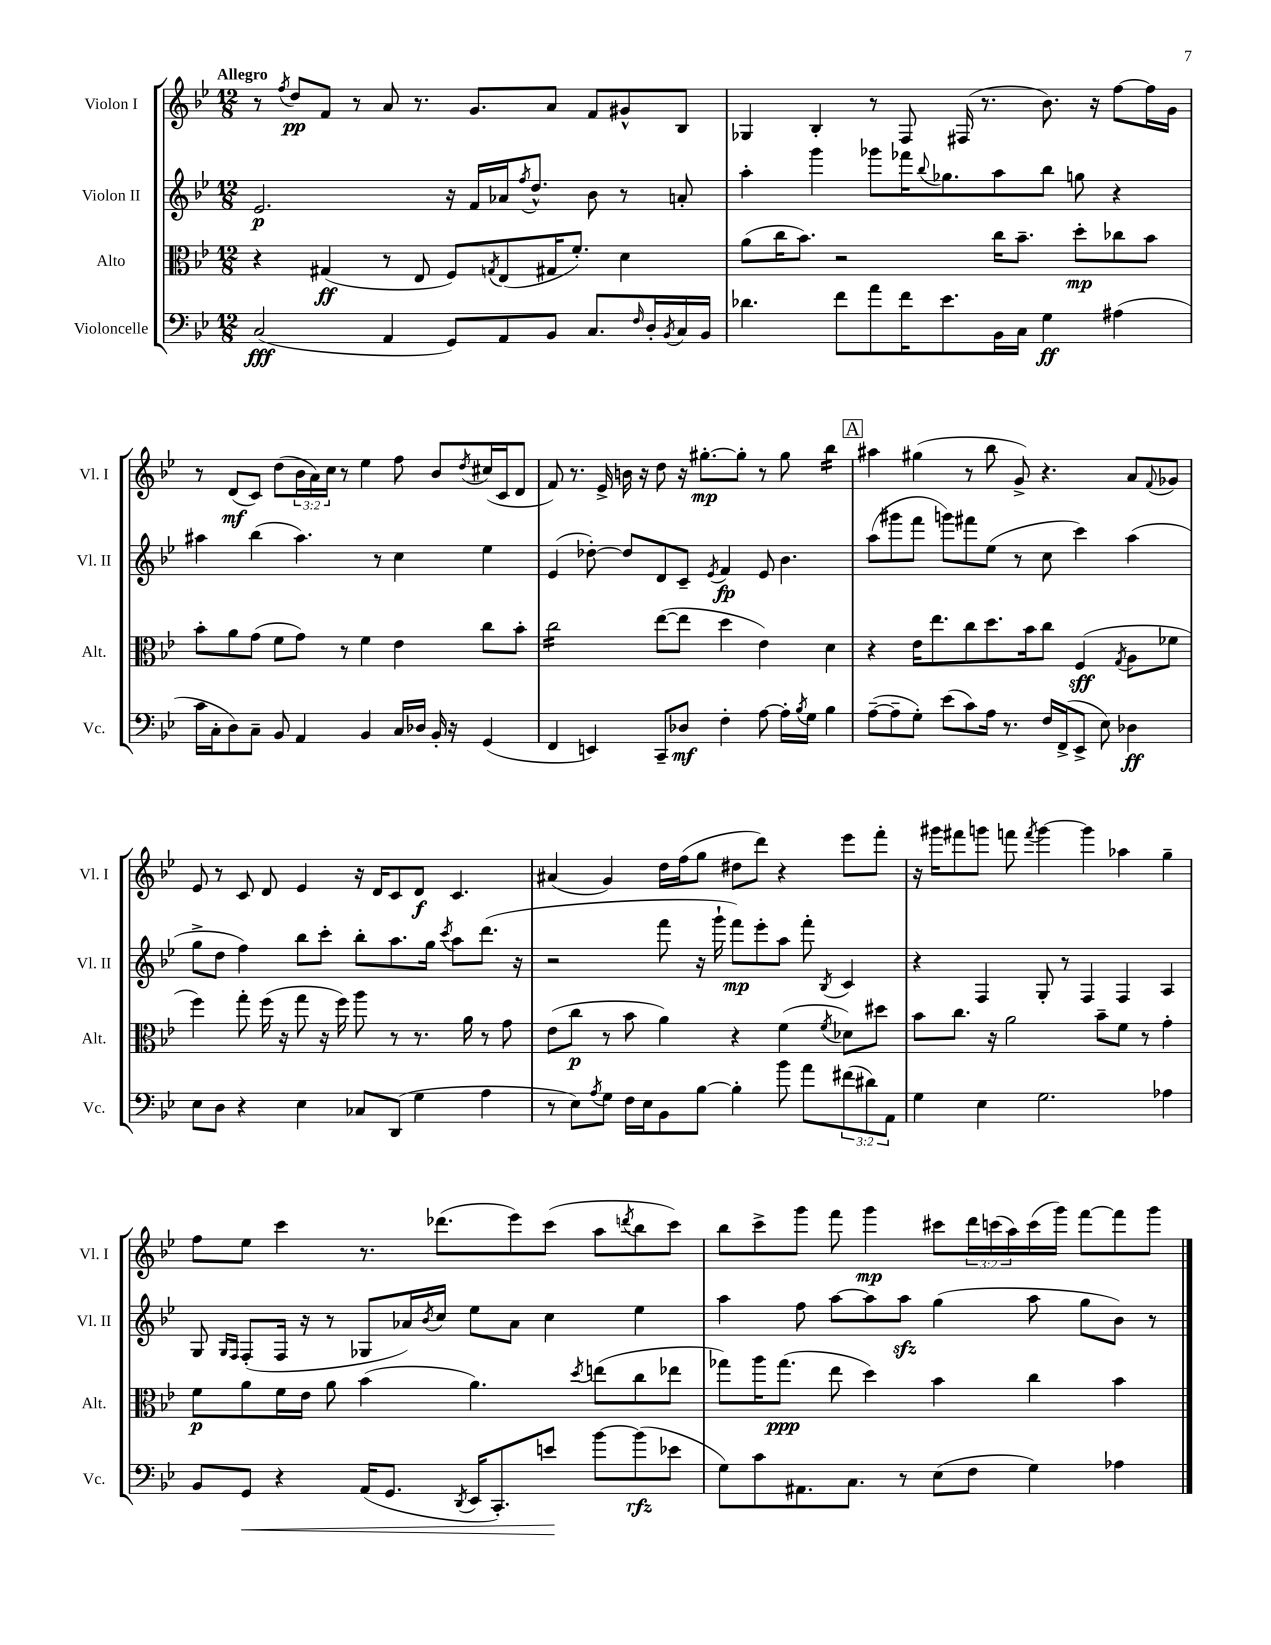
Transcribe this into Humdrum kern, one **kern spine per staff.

**kern	**kern	**kern	**kern
*staff4	*staff3	*staff2	*staff1
*clefF4	*clefC3	*clefG2	*clefG2
*k[b-e-]	*k[b-e-]	*k[b-e-]	*k[b-e-]
*M12/8	*M12/8	*M12/8	*M12/8
(2C	4r	2.e-	8r
.	.	.	8qff
.	.	.	8dd
.	(4G#	.	8f
.	.	.	8r
4AA	8r	.	8a
.	8E-	.	8.r
8GG)	8F)	16r	.
.	.	16f	8.g
.	8qG	.	.
8AA	(8E-	16a-	.
.	.	8qff	.
.	.	8.dd^^	.
8BB-	16G#	.	8a
.	8.f')	.	.
8.C	.	8b-	8f
.	4d	8r	8g#^^
16qqF	.	.	.
16D'	.	.	.
8qBB-	.	.	.
16C	.	8a'	8B-
16BB-	.	.	.
=	=	=	=
4.d-	(8a	4aa'	4G-
.	16cc	.	.
.	8.b-)	.	.
.	.	4ggg	4B-'
8f	2r	.	.
8a	.	8ggg-	8r
16f	.	16fff-	8F
.	.	8qqbb-	.
8.e-	.	8.gg-	.
.	.	.	(16F#
.	.	.	8.r
16BB-	16cc	8aa	.
16C	8.b-~	.	.
4G	.	8bb-	8.b-)
.	8dd'	8gg	.
.	.	.	16r
(4A#	8cc-	4r	[8ff
.	8b-	.	16ff]
.	.	.	16g
=	=	=	=
16c	8b-'	4aa#	8r
16C'	.	.	.
8D)	8a	.	(8d
8C~	(8g	(4bb-	8c)
8BB-	8f	.	(8dd
4AA	8g)	4.aa#)	24b-
.	.	.	24a)
.	.	.	24cc
.	8r	.	8r
4BB-	4f	.	4ee-
.	.	8r	.
16C	4e-	4cc	8ff
16D-	.	.	.
16BB-'	.	.	8b-
16r	.	.	.
.	.	.	8qdd
(4GG	8cc	4ee-	(16cc#
.	.	.	16c
.	8b-'	.	8d
=	=	=	=
4FF	2cc	(4e-	8f)
.	.	.	8.r
4EE)	.	[8dd-')	.
.	.	.	16e-^
.	.	8dd-]	16b
.	.	.	16r
8CC~	([8ee-	8d	8dd
8D-	8ee-]	8c~	16r
.	.	.	[8.gg#'
.	.	8qe-	.
4F'	4dd	4f	.
.	.	.	8gg#']
[8A	4e-)	8e-	8r
16A']	.	4.b-	8gg#
8qB-	.	.	.
16G	.	.	.
4B-	4d	.	4bb-
=	=	=	=
([8A~	4r	(8aa	4aa#
8A~]	.	8ggg#	.
8G')	16e-	8fff	(4gg#
.	8.ee-	.	.
(8e-	.	8ggg)	.
8c)	8cc	8fff#	8r
16A	8.dd	(8ee-	8bb-
8.r	.	.	.
.	.	8r	8g^)
.	16b-	.	.
16F	8cc	8cc	4.r
(16FF^	.	.	.
8EE-^	(4F	4ccc)	.
8E-)	.	.	.
.	8qG	.	.
4D-	8A	(4aa	8a
.	.	.	8qqf
.	8f-	.	8g-
=	=	=	=
8E-	4ff)	8gg^	8e-
8D	.	8dd	8r
4r	8gg'	4ff)	8c
.	(16ff	.	8d
.	16r	.	.
4E-	8gg	8bb-	4e-
.	16r	8ccc'	.
.	16ff)	.	.
8C-	8aa	8bb-'	16r
.	.	.	16d
(8DD	8r	8.aa	8c
4G	8.r	.	8d
.	.	16gg	.
.	.	8qccc	.
.	.	8aa	4.c
.	16a	.	.
4A	8r	(8.ddd	.
.	8g	.	.
.	.	16r	.
=	=	=	=
8r	(8e-	2r	(4a#
8E-)	8cc	.	.
8qA	.	.	.
8G	8r	.	4g)
16F	8b-	.	.
16E-	.	.	.
8BB-	4a)	8fff	16dd
.	.	.	(16ff
[8B-	.	16r	8gg
.	.	16ggg`	.
4B-']	4r	8fff)	8dd#
.	.	8eee-'	8ddd)
8b-	(4f	8aa	4r
8a	.	8fff'	.
.	8qf	8qB-	.
(12f#	8d-)	4c	8eee-
12d#)	.	.	.
.	8dd#	.	8fff'
12AA	.	.	.
=	=	=	=
4G	8b-	4r	16r
.	.	.	16ggg#
.	8.cc	.	8fff#
4E-	.	4F	8ggg
.	16r	.	.
.	2a	.	8fff
.	.	.	8qfff
2.G	.	8G'	[4ggg
.	.	8r	.
.	.	4F	4ggg]
.	8b-~	.	.
.	8f	4F	4aa-
.	8r	.	.
4A-	4g'	4A	4gg~
=	=	=	=
8BB-	8f	8G	8ff
.	.	16qqG	.
.	.	16qqF	.
8GG	8a	(8F'	8ee-
4r	16f	16F	4ccc
.	16e-	16r	.
.	8a	8r	.
(16AA	(4b-	8G-	8.r
8.GG	.	.	.
.	.	16a-)	.
.	.	8qb-	.
.	.	16cc	(8.ddd-
8qDD	.	.	.
16EE-	4.a)	8ee-	.
8.CC')	.	.	.
.	.	8a-	8eee-)
8e	.	4cc	(8ccc
.	8qdd	.	.
[8b-	(8ee	.	8aa
.	.	.	8qddd
(8b-]	8cc	4ee-	8bb-
8e-	8ee-	.	8ccc)
=	=	=	=
8G)	8gg-)	4aa	8bb-
8c	16aa	.	8ccc^
.	(8.gg-	.	.
8.AA#	.	8ff	8ggg
.	8ee-	[8aa	8fff
8.C	.	.	.
.	4dd)	8aa]	4ggg
8r	.	8aa	.
(8E-	4b-	(4gg	8ccc#
8F	.	.	24ddd
.	.	.	(24ccc
.	.	.	24aa)
4G)	4cc	8aa	(16ccc
.	.	.	16ggg)
.	.	8gg	[8fff
4A-	4b-	8b-)	8fff]
.	.	8r	8ggg
==	==	==	==
*-	*-	*-	*-
